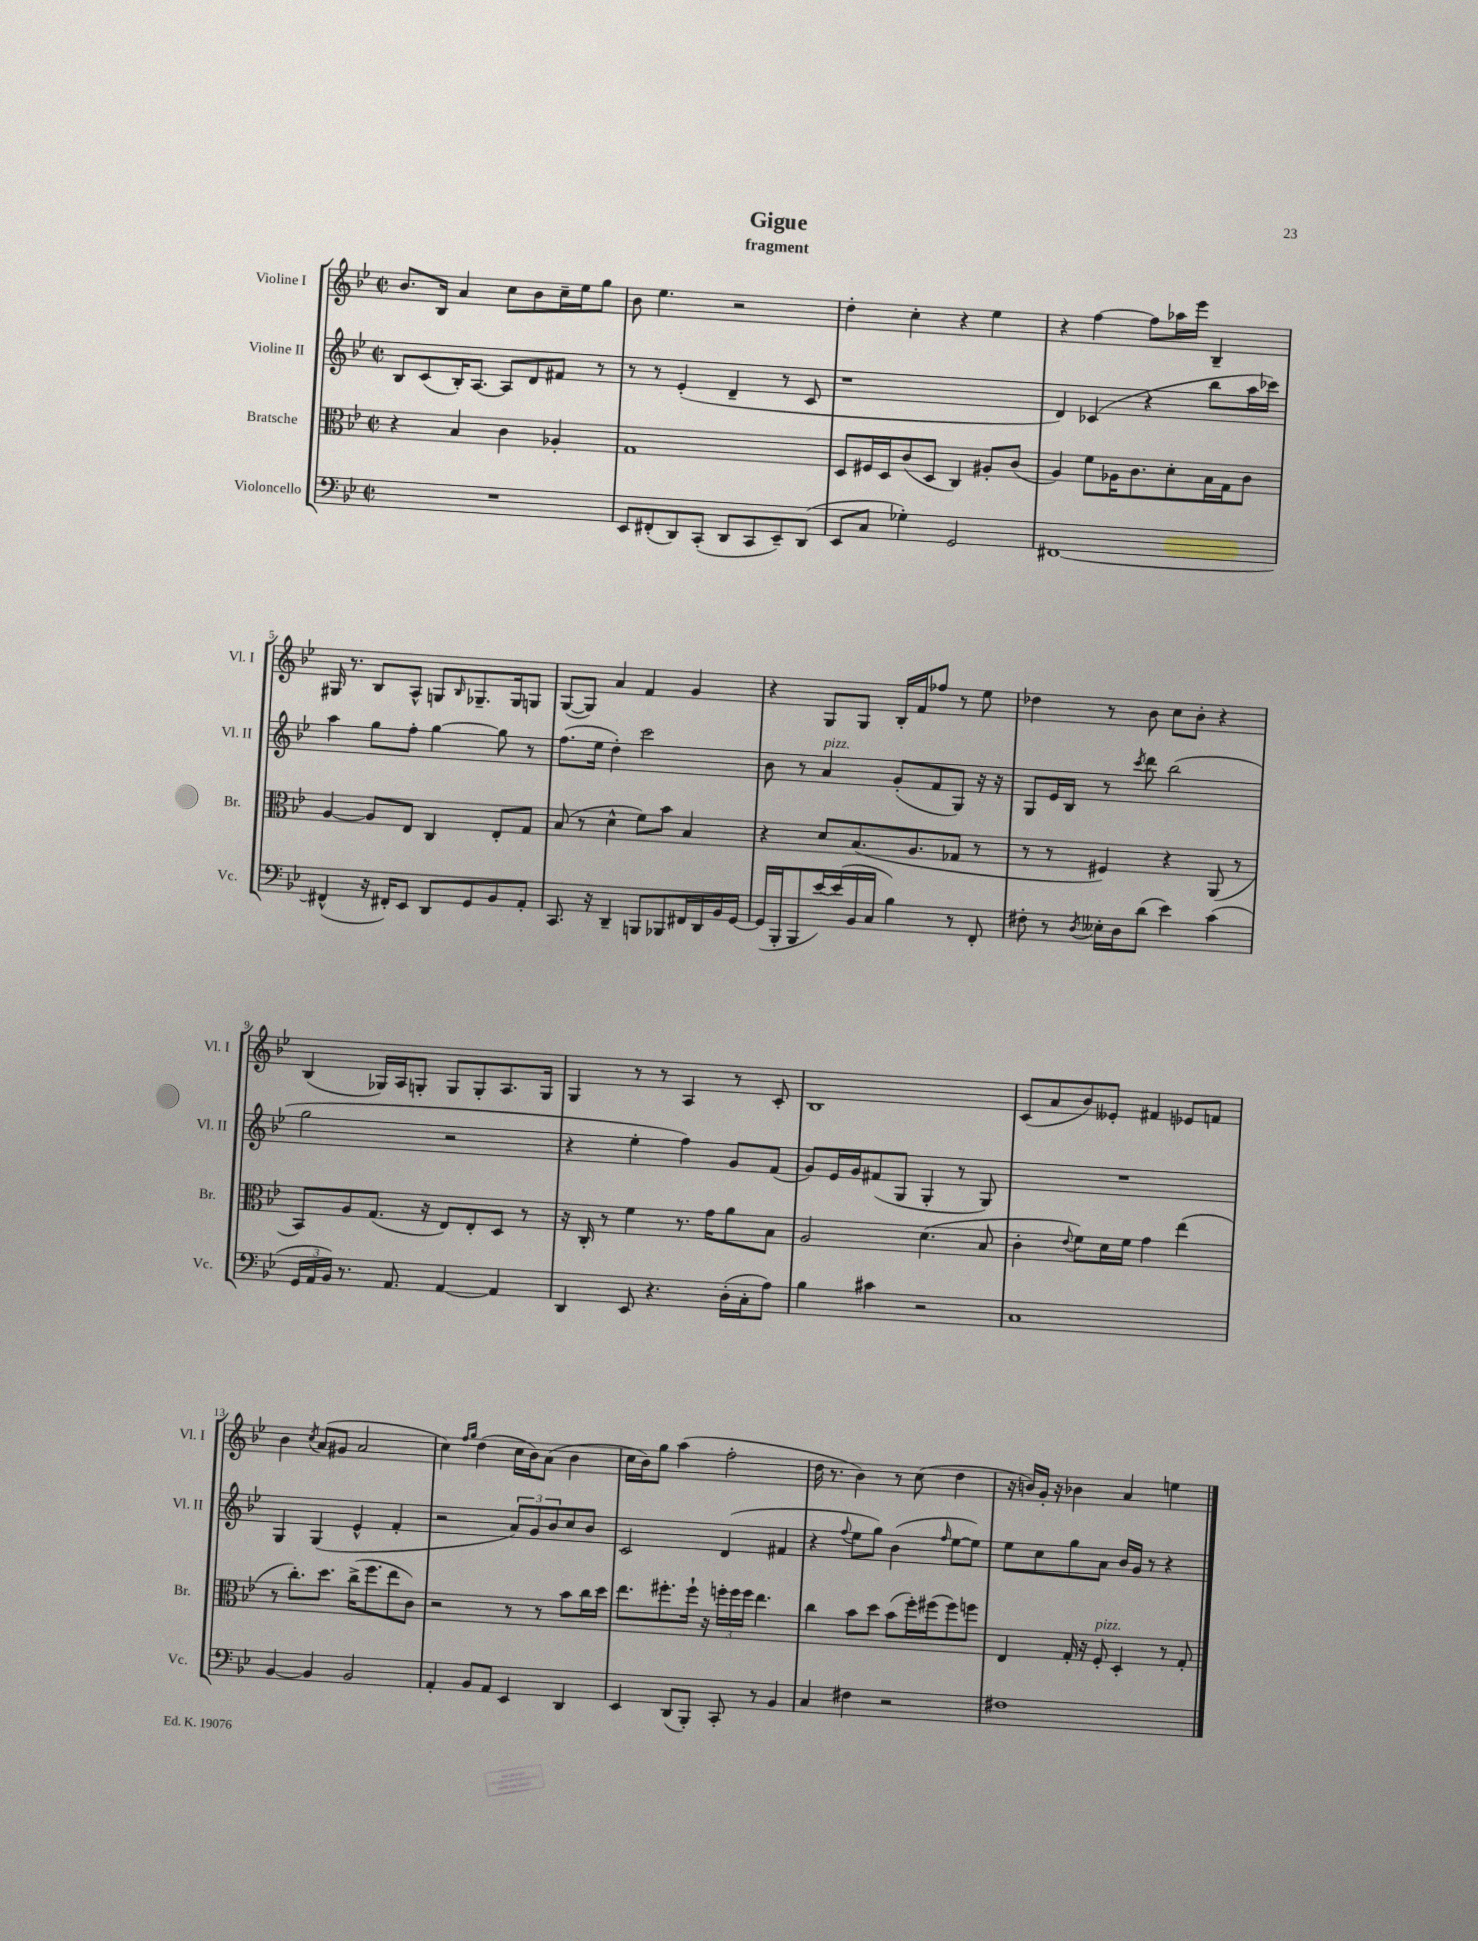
\header { title = "Gigue" subtitle = "fragment" }
<<
\new StaffGroup <<
\new Staff = "s0" \with { instrumentName = "Violine I" shortInstrumentName = "Vl. I" } {
    \clef treble \key bes \major \defaultTimeSignature \time 2/2
    bes'8. bes16 a'4 c''8 bes'8 c''16-- ees''16 g''8 |
    bes'8 ees''4. r2 |
    d''4-. c''4-. r4 ees''4 |
    r4 f''4~ f''8 aes''16 ees'''16 bes4-- |
    gis16 r8. bes8 a8-^ g8 \grace { bes16 } ges8.-- ges16 g8 |
    g8~( g8) a'4 f'4 g'4 |
    r4 g8 g8 bes16-. f'16 fes''8 r8 ees''8 |
    des''4 r8 bes'8 c''8 bes'8-. r4 |
    bes4( ges16) a16 g8-. g8 g8-. a8. g16 |
    g4 r8 r8 a4 r8 c'8-. |
    bes1 |
    c'8( a'8 bes'8) eeses'8-. fis'4 ees'8 f'8 |
    bes'4 \acciaccatura { c''8 } a'8( gis'8 a'2 |
    c''4) \grace { f''16 g''16 } d''4( c''16 bes'16) a'8( bes'4 |
    c''16 bes'16) g''8 a''4( f''2-. |
    d''16 r8. bes'4) r8 c''8( d''4 |
    r16 b'16) g'16-. r16 bes'4 a'4 e''4 \bar "|." |
}
\new Staff = "s1" \with { instrumentName = "Violine II" shortInstrumentName = "Vl. II" } {
    \clef treble \key bes \major \defaultTimeSignature \time 2/2
    bes8 c'8( bes16-.) a8.~ a8 d'8 fis'8 r8 |
    r8 r8 ees'4-.( d'4-- r8 c'8 |
    r1 |
    d'4) ces'4( r4 bes''8 a''16 ces'''16) |
    a''4 g''8 f''8-. g''4~ g''8 r8 |
    f''8.( ees''16 d''4-.) c'''2 |
    bes'8 r8 a'4^\markup { \italic "pizz." } g'8-.( f'8 g8) r16 r16 |
    g8 ees'16 bes16 r8 \acciaccatura { c'''8 } d'''8 bes''2( |
    g''2 r2 |
    r4 ees''4-. f''4) g'8 f'8( |
    g'8) ees'16 g'16 fis'8( g8 g4-. r8 g8) |
    R1 |
    g4 g4( ees'4-^ f'4-. |
    r2 \tuplet 3/2 { a'8) g'8 bes'8 } c''8 bes'8 |
    c'2 d'4( fis'4 |
    r4 \appoggiatura { f''8 } ees''8 g''8) bes'4( \grace { f''16 } ees''8~ ees''8) |
    ees''8 c''8 g''8 a'8 bes'16 g'16 r8 r4 \bar "|." |
}
\new Staff = "s2" \with { instrumentName = "Bratsche" shortInstrumentName = "Br." } {
    \clef alto \key bes \major \defaultTimeSignature \time 2/2
    r4 bes4 c'4 aes4-. |
    g1 |
    d8 fis16 d16 c'8( d8 c4) ais8-. c'8( |
    a4) f'8 aes16 c'8. d'8-. bes16 g16 c'8 |
    a4~ a8 ees8 c4 ees8-. g8 |
    bes8( r8 d'4-^ f'8) bes'8 bes4 |
    r4 d'8 bes8.( a8. ges8 r8 |
    r8 r8 fis4) r4 a,8( r8 |
    bes,8) a8 g8.( r16 ees8) ees8-. d8 r8 |
    r16 c16-. r8 f'4 r8. g'16 a'8 bes8 |
    a2 d'4.( bes8 |
    c'4-. \appoggiatura { ees'8 } f'8) d'16 f'16 g'4 ees''4( |
    r8 c''8.-.) d''8. c''16->( f''8. ees''8 c'8) |
    r2 r8 r8 bes'8 c''16 d''16 |
    ees''8. fis''8.-. fis''16-! r16 \tuplet 3/2 { f''16-. f''16 f''16 } ees''4. |
    c''4 bes'8 d''8 bes'8( f''16-.) fis''16( fis''8) f''8 |
    ees4 g16-. r16 f8-.^\markup { \italic "pizz." } d4-. r8 g8-. \bar "|." |
}
\new Staff = "s3" \with { instrumentName = "Violoncello" shortInstrumentName = "Vc." } {
    \clef bass \key bes \major \defaultTimeSignature \time 2/2
    R1 |
    ees,8 fis,8-.( d,8) c,8-.( d,8 c,8 ees,8--) d,8( |
    ees,8 c8 ges4-.) g,2 |
    fis,1~ |
    fis,4-^( r16 fis,16-.) ees,8 d,8 g,8 bes,8 a,8-. |
    c,8. r16 d,4-- b,,8 bes,,8 fis,16 d,16 bes,16 g,16~ |
    g,16( bes,,16-. bes,,8 ees'16~) ees'16( bes,16 c16 bes4) r8 f,8-. |
    fis8-. r8 \acciaccatura { d8 } eeses16-. d16 d'8( ees'4) c'4( |
    \tuplet 3/2 { g,16 a,16 bes,16) } r8. a,8. a,4~ a,4 |
    d,4 ees,8 r4. d16-.( c16-. a8) |
    bes4 cis'4 r2 |
    c1 |
    bes,4~ bes,4 bes,2 |
    a,4-. bes,8 a,8 ees,4 d,4 |
    ees,4 d,8( bes,,8-.) c,8-. r8 bes,4 |
    c4 fis4 r2 |
    fis1 \bar "|." |
}
>>
>>
